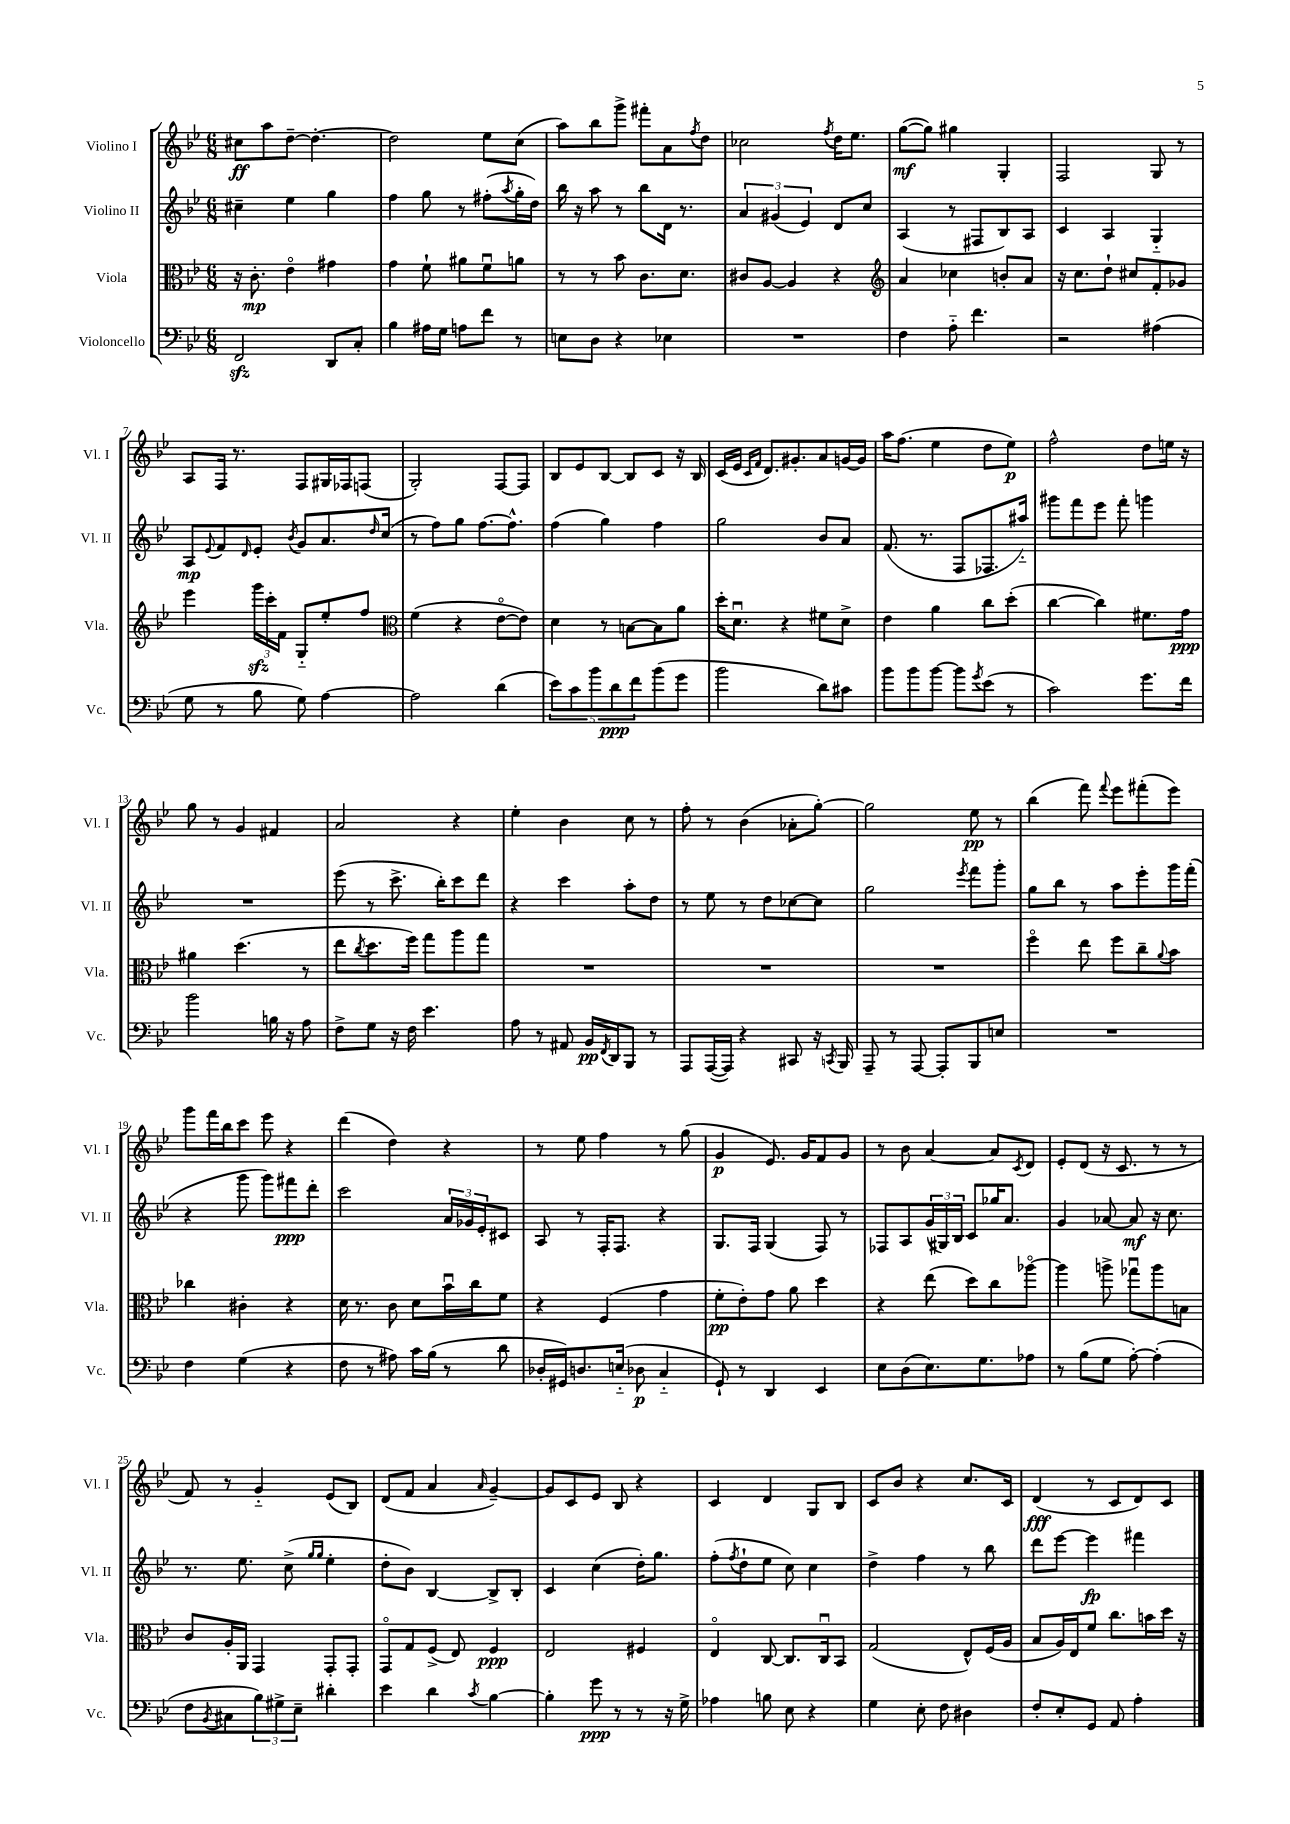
<<
\new StaffGroup <<
\new Staff = "s0" \with { instrumentName = "Violino I" shortInstrumentName = "Vl. I" } {
    \clef treble \key bes \major \numericTimeSignature \time 6/8
    cis''8\ff a''8 d''8~-- d''4.~-. |
    d''2 ees''8 c''8( |
    a''8) bes''8 g'''8-> fis'''8-. a'8 \acciaccatura { f''8 } d''8 |
    ces''2 \acciaccatura { f''8 } d''16 ees''8. |
    g''8~\mf( g''8) gis''4 g4-. |
    f2 g8 r8 |
    a8 f16 r8. f8 gis16 fes16 f8( |
    g2-.) f8~ f8 |
    bes8 ees'8 bes8~ bes8 c'8 r16 bes16 |
    c'16( ees'16 \grace { c'16 f'16 } d'8.) gis'8.-. a'8 g'16~ g'16 |
    a''16 f''8.( ees''4 d''8 ees''8\p) |
    f''2-^ d''8 e''16 r16 |
    g''8 r8 g'4 fis'4 |
    a'2 r4 |
    ees''4-. bes'4 c''8 r8 |
    f''8-. r8 bes'4( aes'8-. g''8~-.) |
    g''2 ees''8\pp r8 |
    bes''4( f'''8) \appoggiatura { f'''8 } ees'''8 fis'''8-.( ees'''8) |
    g'''8 f'''16 bes''16 c'''8 ees'''8 r4 |
    d'''4( d''4) r4 |
    r8 ees''8 f''4 r8 g''8( |
    g'4\p ees'8.) g'16 f'8 g'8 |
    r8 bes'8 a'4~ a'8 \acciaccatura { c'8 } d'8 |
    ees'8-. d'8( r16 c'8. r8 r8 |
    f'8) r8 g'4-_ ees'8( bes8) |
    d'8( f'8 a'4 \grace { a'16 } g'4~--) |
    g'8 c'8 ees'8 bes8 r4 |
    c'4 d'4 g8 bes8 |
    c'8 bes'8 r4 c''8. c'16 |
    d'4\fff( r8 c'8 d'8) c'8 \bar "|." |
}
\new Staff = "s1" \with { instrumentName = "Violino II" shortInstrumentName = "Vl. II" } {
    \clef treble \key bes \major \numericTimeSignature \time 6/8
    cis''4-- ees''4 g''4 |
    f''4 g''8 r8 fis''8-.( \acciaccatura { a''8 } g''16-. d''16) |
    bes''16 r16 a''8 r8 bes''8 d'16 r8. |
    \tuplet 3/2 { a'4 gis'4( ees'4) } d'8 c''8 |
    a4( r8 fis8 bes8) a8 |
    c'4 a4 g4-_ |
    a8\mp \appoggiatura { ees'8 } f'8 \grace { d'16 } ees'8-. \acciaccatura { bes'8 } g'8 a'8. \grace { d''16 } c''16( |
    r8 f''8) g''8 f''8.~ f''8.-^ |
    f''4( g''4) f''4 |
    g''2 bes'8 a'8 |
    f'8.( r8. f8 fes8. ais''16-_) |
    gis'''8 f'''8 ees'''8 f'''8-. g'''4 |
    R2. |
    ees'''8( r8 c'''8.-> bes''16-.) c'''8 d'''8 |
    r4 c'''4 a''8-. d''8 |
    r8 ees''8 r8 d''8 ces''8~ ces''8 |
    g''2 \acciaccatura { ees'''8 } f'''8 g'''8-. |
    g''8 bes''8 r8 a''8 ees'''8-. g'''16 f'''16-.( |
    r4 g'''8 g'''8) fis'''8\ppp d'''8-. |
    c'''2 \tuplet 3/2 { a'16 ges'16 ees'16-. } cis'8 |
    a8 r8 f16-. f8. r4 |
    g8. f16 g4( f8) r8 |
    fes8 a8 \tuplet 3/2 { g'16( gis16) bes16 } c'8 ges''16 a'8. |
    g'4 aes'8~ aes'8\mf r16 c''8. |
    r8. ees''8. c''8->( \grace { g''16 g''16 } ees''4-. |
    d''8-. bes'8) bes4~ bes8-> bes8-. |
    c'4 c''4( d''16-.) g''8. |
    f''8-.( \acciaccatura { f''8 } d''8-! ees''8 c''8) c''4 |
    d''4-> f''4 r8 bes''8 |
    d'''8 ees'''8~ ees'''4\fp fis'''4 \bar "|." |
}
\new Staff = "s2" \with { instrumentName = "Viola" shortInstrumentName = "Vla." } {
    \clef alto \key bes \major \numericTimeSignature \time 6/8
    r16 c'8.-.\mp ees'4\flageolet gis'4 |
    g'4 f'8-! ais'8 f'8\downbow a'8 |
    r8 r8 bes'8 c'8. d'8. |
    cis'8 a8~ a4 r4 |
    \clef treble a'4 ces''4 b'8-. a'8 |
    r16 c''8. d''8-! cis''8 f'8-. ges'8 |
    ees'''4 \tuplet 3/2 { g'''16\sfz c'''16-. f'16 } g8-_ ees''8-. f''8 |
    \clef alto f'4( r4 ees'8~\flageolet ees'8) |
    d'4 r8 b8~ b8 a'8 |
    d''16-. d'8.\downbow r4 fis'8 d'8-> |
    ees'4 a'4 c''8 d''8-.( |
    c''4~ c''4) fis'8. g'16\ppp |
    ais'4 d''4.( r8 |
    ees''8 \acciaccatura { c''8 } d''8. f''16) g''8 a''8 g''8 |
    R2. |
    R2. |
    R2. |
    f''4\flageolet ees''8 f''8 c''8-- \appoggiatura { a'8 } bes'8 |
    ces''4 cis'4-. r4 |
    d'16 r8. c'8 d'8 bes'16\downbow c''16 f'8 |
    r4 f4( g'4 |
    f'8-.\pp ees'8-.) g'8 a'8 d''4 |
    r4 ees''8( d''8) c''8 aes''8~\flageolet |
    aes''4 a''8-> ges''8\downbow a''8 b8 |
    c'8 a16-. a,16 g,4 g,8-. g,8-. |
    g,8\flageolet g8 f8->( ees8) f4\ppp |
    ees2 fis4 |
    ees4\flageolet c8~ c8. c16\downbow bes,8 |
    g2( ees8-^) f16( a16 |
    bes8 a16) ees16 f'8 c''8. b'16 d''16 r16 \bar "|." |
}
\new Staff = "s3" \with { instrumentName = "Violoncello" shortInstrumentName = "Vc." } {
    \clef bass \key bes \major \numericTimeSignature \time 6/8
    f,2\sfz d,8 c8-. |
    bes4 ais16 g16 a8 f'8 r8 |
    e8 d8 r4 ees4 |
    R2. |
    f4 a8-_ f'4. |
    r2 ais4( |
    g8 r8 bes8 g8) a4~ |
    a2 d'4( |
    \tuplet 5/4 { ees'8) c'8 bes'8 d'8\ppp f'8 } bes'8( g'8 |
    bes'2 d'8) cis'8 |
    bes'8 bes'8 bes'8~ bes'8 \acciaccatura { g'8 } ees'8( r8 |
    c'2) g'8. f'16 |
    bes'2 b16 r16 a8 |
    f8-> g8 r16 f16 ees'4. |
    a8 r8 ais,8 bes,16\pp \acciaccatura { f,8 } d,16 bes,,8 r8 |
    a,,8 a,,16~( a,,16) r4 cis,8 r16 \acciaccatura { c,8 } bes,,16 |
    a,,8-- r8 a,,8~ a,,8-. bes,,8 e8 |
    R2. |
    f4 g4( r4 |
    f8 r8 ais8) c'16 bes16( r8 d'8 |
    des16-. gis,16) d8. e16-_( des8\p c4-_ |
    g,8-!) r8 d,4 ees,4 |
    ees8 d8( ees8.) g8. aes8 |
    r8 bes8( g8 a8~-.) a4-.( |
    f8 \acciaccatura { bes,8 } cis8 \tuplet 3/2 { bes8) gis8-> ees8-- } dis'4-. |
    ees'4 d'4 \acciaccatura { c'8 } bes4~ |
    bes4-. g'8\ppp r8 r8 r16 g16-> |
    aes4 b8 ees8 r4 |
    g4 ees8-. f8 dis4 |
    f8-. ees8-. g,8 a,8 a4-. \bar "|." |
}
>>
>>
